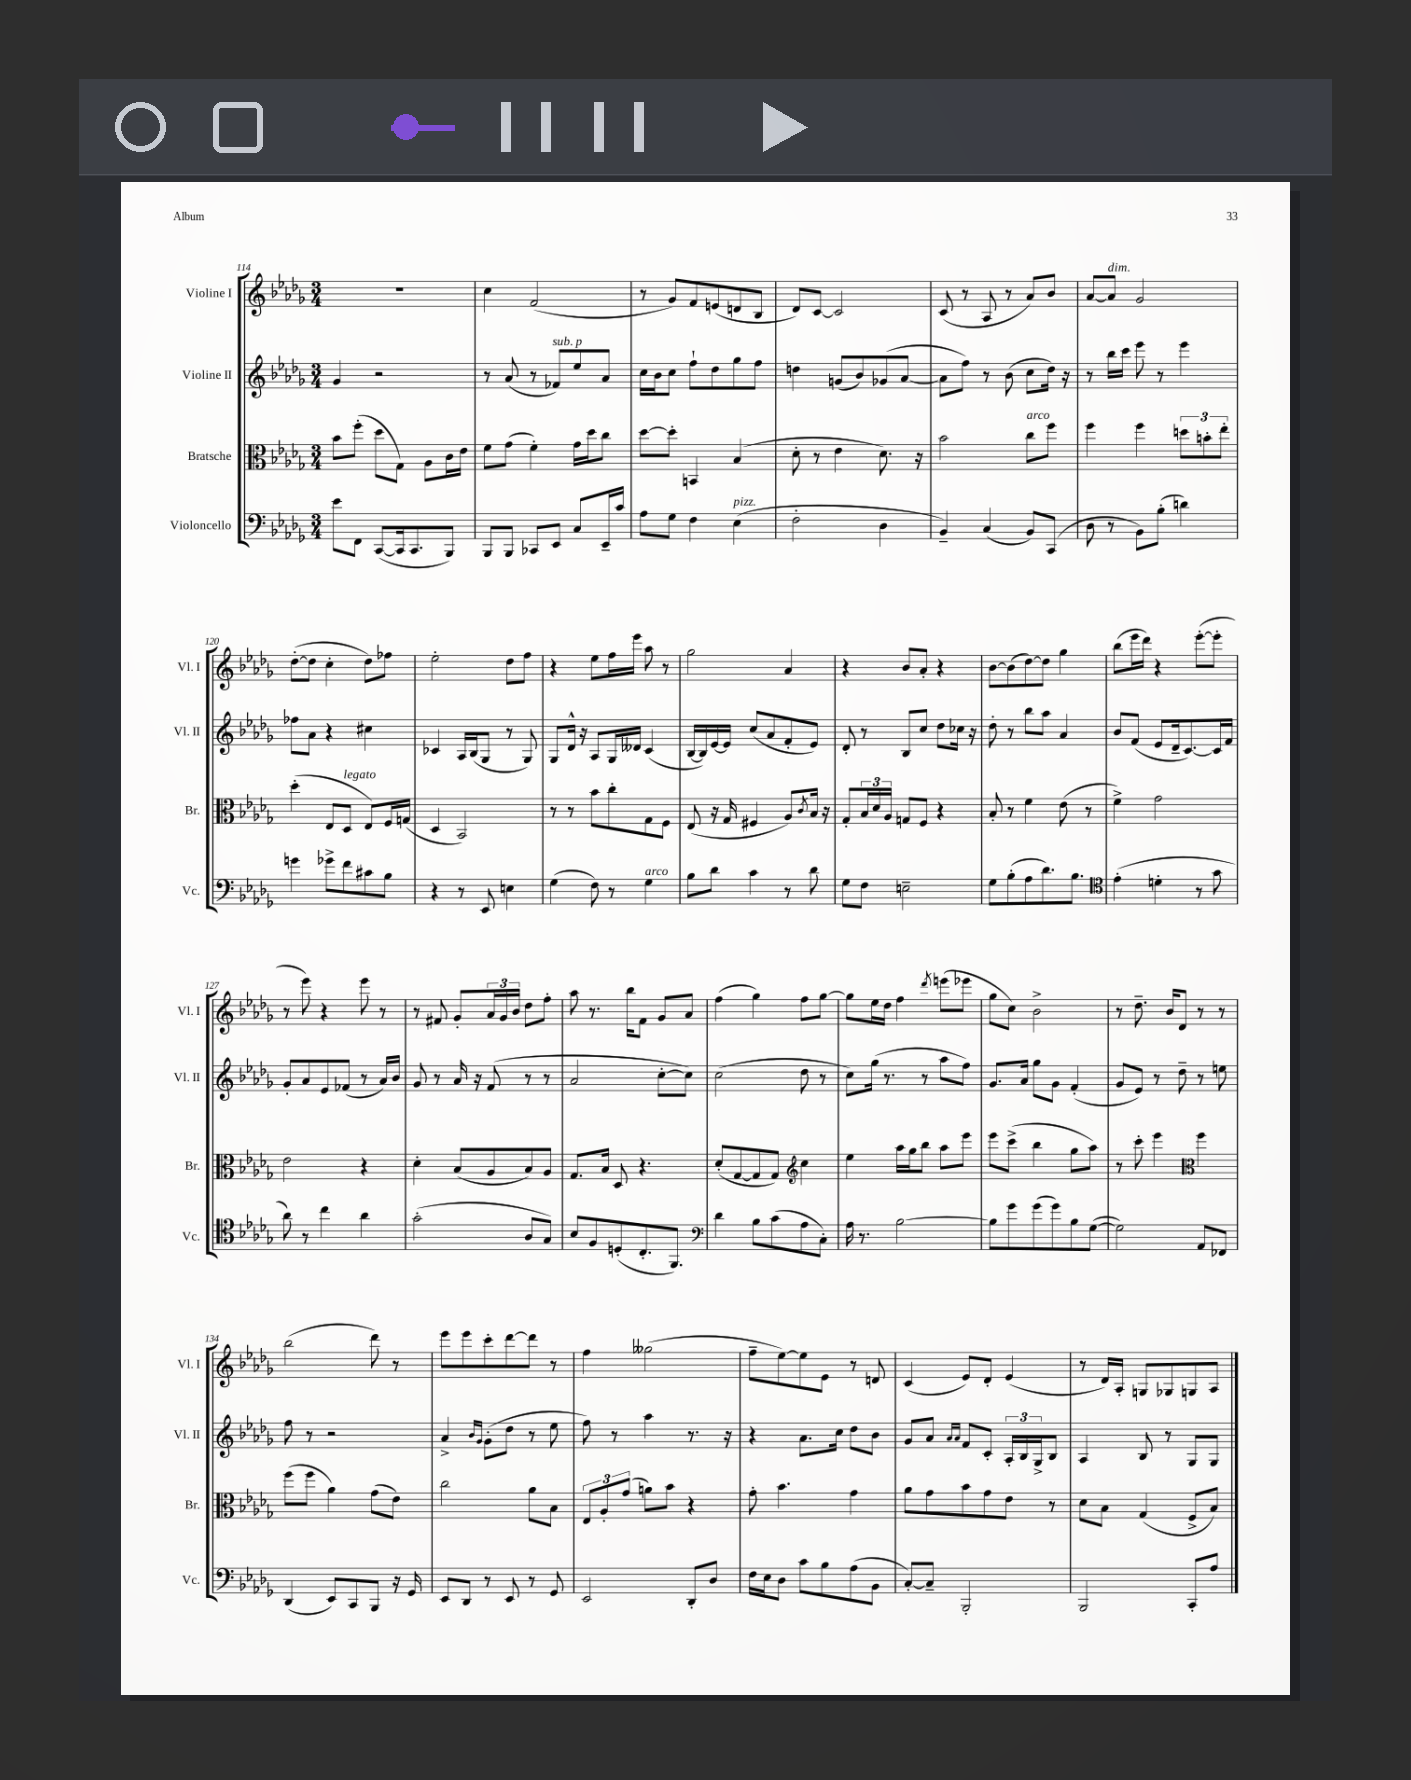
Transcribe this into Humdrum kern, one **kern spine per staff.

**kern	**kern	**kern	**kern
*part4	*part3	*part2	*part1
*staff4	*staff3	*staff2	*staff1
*I"Violoncello	*I"Bratsche	*I"Violine II	*I"Violine I
*I'Vc.	*I'Br.	*I'Vl. II	*I'Vl. I
*clefF4	*clefC3	*clefG2	*clefG2
*k[b-e-a-d-g-]	*k[b-e-a-d-g-]	*k[b-e-a-d-g-]	*k[b-e-a-d-g-]
*M3/4	*M3/4	*M3/4	*M3/4
=114	=114	=114	=114
8e-\L	8b-\L	4g-/	2.r
8FF\J	(8ff'\J	.	.
([8CC/L	8dd-\L	2r	.
16CC/k]	8G-\J)	.	.
8.CC/	.	.	.
.	8A-\L	.	.
8BBB-/J)	16c\L	.	.
.	16e-\JJ	.	.
=115	=115	=115	=115
8BBB-/L	8f\L	8r	4cc\
8BBB-/J	(8g-\J	(8a-/	.
8CC-X/L	4f'\)	8r	(2f/
!	!	!LO:TX:a:i:t=sub. p	!
8EE-/J	.	8f-X/L)	.
8C/L	16g-\LL	8ee-/	.
.	16dd-\J	.	.
16EE-~/L	8cc\J	8a-/J	.
16c/JJ	.	.	.
=116	=116	=116	=116
8A-\L	[8dd-\L	16cc\LL	8r
.	.	16b-\J	.
8G-\J	8dd-'\J]	8cc\J	8g-/L)
4F\	4BBn/	8ff`\L	8f/
.	.	8dd-\	(8en/
!LO:TX:a:i:t=pizz.	!	!	!
(4E-\	(4B-/	8gg-\	8dn/
.	.	8ff\J	8B-/J
=117	=117	=117	=117
2F'\	8d-'\	4ddn\	8d-/L)
.	8r	.	[8c/J
.	4e-\	(8gn/L	2c/]
.	.	8b-/)	.
4D-\	8.d-\)	(8g-X/	.
.	.	[8a-/J	.
.	16r	.	.
=118	=118	=118	=118
4BB-~/)	2b-\	8a-\L]	(8c/
.	.	8ff\J)	8r
(4C/	.	8r	8A-/
.	.	(8b-\	8r
!	!LO:TX:a:i:t=arco	!	!
8BB-/L)	8cc\L	8cc\L	8a-/L)
(8CC/J	8ff\J	16dd-\Jk)	8b-/J
.	.	16r	.
=119	=119	=119	=119
8D-\	4ff\	8r	[8a-/L
!	!	!	!LO:TX:a:i:t=dim.
8r	.	16bb-\LL	8a-/J]
.	.	16ccc\JJ	.
8BB-\L)	4ff\	8eee-\	2g-/
(8B-'\J	.	8r	.
4dn\)	12ddn\L	4eee-\	.
.	12bn'\	.	.
.	12ee-'\J	.	.
!!LO:LB:g=z
=120	=120	=120	=120
4gn\	(4dd-'\	8ff-X\L	([8dd-'\L
.	.	8a-\J	8dd-\J]
8g-X^\L	8E-/L	4r	4cc'\
!	!LO:TX:a:i:t=legato	!	!
8f\	8D-/J	.	.
8c#X\	8E-/L)	4cc#X\	8dd-\L)
8B-\J	16F/L	.	8ff-X\J
.	(16Gn/JJ	.	.
=121	=121	=121	=121
4r	4D-/	4c-X/	2ee-'\
8r	2BB-/)	16A-/LL	.
.	.	(16B-/J	.
8EE-/	.	8G-/J	.
4En\	.	8r	8dd-\L
.	.	8G-/)	8ff\J
=122	=122	=122	=122
(4G-\	8r	8G-/L	4r
.	8r	16d-^^/Jk	.
.	.	16r	.
8F\)	8b-\L	8A-/L	8ee-\L
8r	8cc'\	16G-/L	16ff\L
.	.	16d--X/JJ	16eee-\JJ
!LO:TX:a:i:t=arco	!	!	!
4G-\	8G-\	(4c/	8aa-\
.	8F\J	.	8r
=123	=123	=123	=123
8B-\L	(8E-/	[16B-/LL	2gg-\
.	.	16B-/])	.
8d-\J	16r	[16e-/	.
.	16G-/	16e-/JJ]	.
4c\	4F#X/	(8cc/L	.
.	.	8a-/	.
8r	8A-/L)	8f'/	4a-/
.	8qc/	.	.
8d-\	16B-/Jk	8e-/J)	.
.	16r	.	.
=124	=124	=124	=124
8G-\L	8G-'/L	8d-'/	4r
8F\J	24B-/L	8r	.
.	24d-/	.	.
.	24A-/JJ	.	.
2En~\	8Gn/L	8B-/L	8b-/L
.	8F/J	8cc/J	8a-'/J
.	4r	8dd-\L	4r
.	.	16cc-X\Jk	.
.	.	16r	.
=125	=125	=125	=125
8G-\L	8B-'/	8dd-'\	[8b-\L
(8B-'\	8r	8r	(8b-\]
8A-\	4f\	8bb-\L	[8dd-\)
8.d-\)	.	8aa-\J	8dd-\J]
.	(8e-\	4a-/	4gg-\
8.B-\J	.	.	.
.	8r	.	.
=126	=126	=126	=126
*clefC4	*	*	*
(4e-'\	4f^\)	8b-/L	(8bb-\L
.	.	(8f/J	16eee-\L
.	.	.	16ddd-\JJ)
4dn'\	2g-\	8e-/L	4r
.	.	16d-~/k	.
.	.	[8.c/)	.
8r	.	.	([8eee-'\L
8g-\	.	16c/L]	8eee-'\J]
.	.	16f/JJ	.
!!LO:LB:g=z
=127	=127	=127	=127
8a-\)	2e-\	8g-'/L	8r
8r	.	8a-/	8eee-\)
4cc\	.	8e-/	4r
.	.	(8f-X/J	.
4a-\	4r	8r	8eee-\
.	.	16a-/LL)	8r
.	.	16b-/JJ	.
=128	=128	=128	=128
(2g-'\	4d-'\	8g-/	8r
.	.	8r	8f#X/
.	(8B-/L	16a-/	8g-'/L
.	.	16r	.
.	8A-/	(8f/	24a-/L
.	.	.	24g-/
.	.	.	24b-/JJ
8A-/L	8B-/)	8r	8dd-\L
8G-/J)	8A-/J	8r	8ff'\J
=129	=129	=129	=129
8B-/L	8.G-/L	2a-/	8aa-\
8F/	.	.	8.r
.	16B-/Jk	.	.
(8Dn'/	8D-/	.	.
.	.	.	16bb-\KL
8.C'/	4.r	.	8f\J
.	.	[8cc'\L	8g-/L
8.FF/J)	.	.	.
.	.	8cc\J])	8a-/J
=130	=130	=130	=130
*clefF4	*	*	*
4d-\	(8d-'/L	(2cc\	(4ff\
.	[8G-/	.	.
8B-\L	8G-/]	.	4gg-\)
(8c\	8G-/J)	.	.
*	*clefG2	*	*
8A-\	4cc\	8dd-\	8ff\L
8C'\J)	.	8r	[8gg-\J
=131	=131	=131	=131
16A-\	4ee-\	8cc\L)	8gg-\L]
8.r	.	.	.
.	.	(16gg-\Jk	16ee-\L
.	.	8.r	16dd-\JJ
[2B-\	16aa-\LL	.	4ff\
.	16gg-\J	.	.
.	8bb-\J	8r	.
.	.	.	8qddd-/
.	8aa-\L	8aa-\L	(8eeen\L
.	8eee-\J	8ff\J)	8eee-X\J
=132	=132	=132	=132
8B-\L]	8eee-\L	8.g-/L	8gg-\L
8g-\	(8ccc^\J	.	8cc\J)
.	.	16a-/Jk	.
(8g-\	4bb-\	8gg-\L	2b-^\
8g-\)	.	8g-\J	.
8B-\	8gg-\L	(4f'/	.
([8G-\J	8aa-\J)	.	.
=133	=133	=133	=133
2G-\])	8r	8g-/L	8r
.	8ccc'\	8e-/J)	8.dd-~\
.	4eee-\	8r	.
.	.	.	16b-/KL
.	.	8dd-~\	8d-/J
*	*clefC3	*	*
8AA-/L	4ff\	8r	8r
8FF-X/J	.	8een\	8r
!!LO:LB:g=z
=134	=134	=134	=134
(4DD-/	(8ff\L	8ff\	(2bb-\
.	8ff\J	8r	.
8EE-/L)	4a-\)	2r	.
8CC/	.	.	.
8BBB-/J	(8g-\L	.	8ddd-\)
16r	8e-\J)	.	8r
16GG-/	.	.	.
=135	=135	=135	=135
8EE-/L	2cc\	4a-^/	8eee-\L
8DD-/J	.	.	8eee-\
.	.	16qqb-/LL	.
.	.	16qqg-/JJ	.
8r	.	(8g-'\L	8ccc'\
8EE-/	.	8dd-\J	[8ddd-\
8r	8a-\L	8r	8ddd-\J]
8GG-/	8B-\J	8ee-\	8r
=136	=136	=136	=136
2EE-/	12E-/L	8ff\)	4ff\
.	12A-'/	.	.
.	.	8r	.
.	(12g-/J	.	.
.	8an\L)	4aa-\	(2gg--X\
.	8b-\J	.	.
8DD-'/L	4r	8.r	.
8D-/J	.	.	.
.	.	16r	.
=137	=137	=137	=137
16F\LL	8g-'\	4r	8ff~\L
16E-\J	.	.	.
8D-\J	4.b-\	.	[8ee-\)
8c\L	.	8.a-\L	8ee-\]
8B-\	.	.	8e-\J
.	.	16cc\Jk	.
(8A-\	4g-\	8dd-\L	8r
8BB-\J	.	8b-\J	8dn/
=138	=138	=138	=138
[8C'/L)	8a-\L	8g-/L	(4c/
8C~/J]	8g-\	8a-/J	.
.	.	16qqa-/LL	.
.	.	16qqa-/JJ	.
2BBB-'/	8b-\	8f/L	8e-/L)
.	8g-\	8c'/J	8d-'/J
.	8e-\J	24A-'/LL	(4e-/
.	.	24B-/	.
.	.	24G-^/J	.
.	8r	8B-/J	.
=139	=139	=139	=139
2BBB-/	8d-\L	4A-/	8r
.	8B-\J	.	16d-/LL)
.	.	.	16A-'/JJ
.	(4G-/	8B-/	8Gn/L
.	.	8r	8G-X/
8CC'/L	8F^/L	8G-/L	8Gn/
8A-/J	8B-/J)	8G-/J	8A-/J
==	==	==	==
*-	*-	*-	*-
